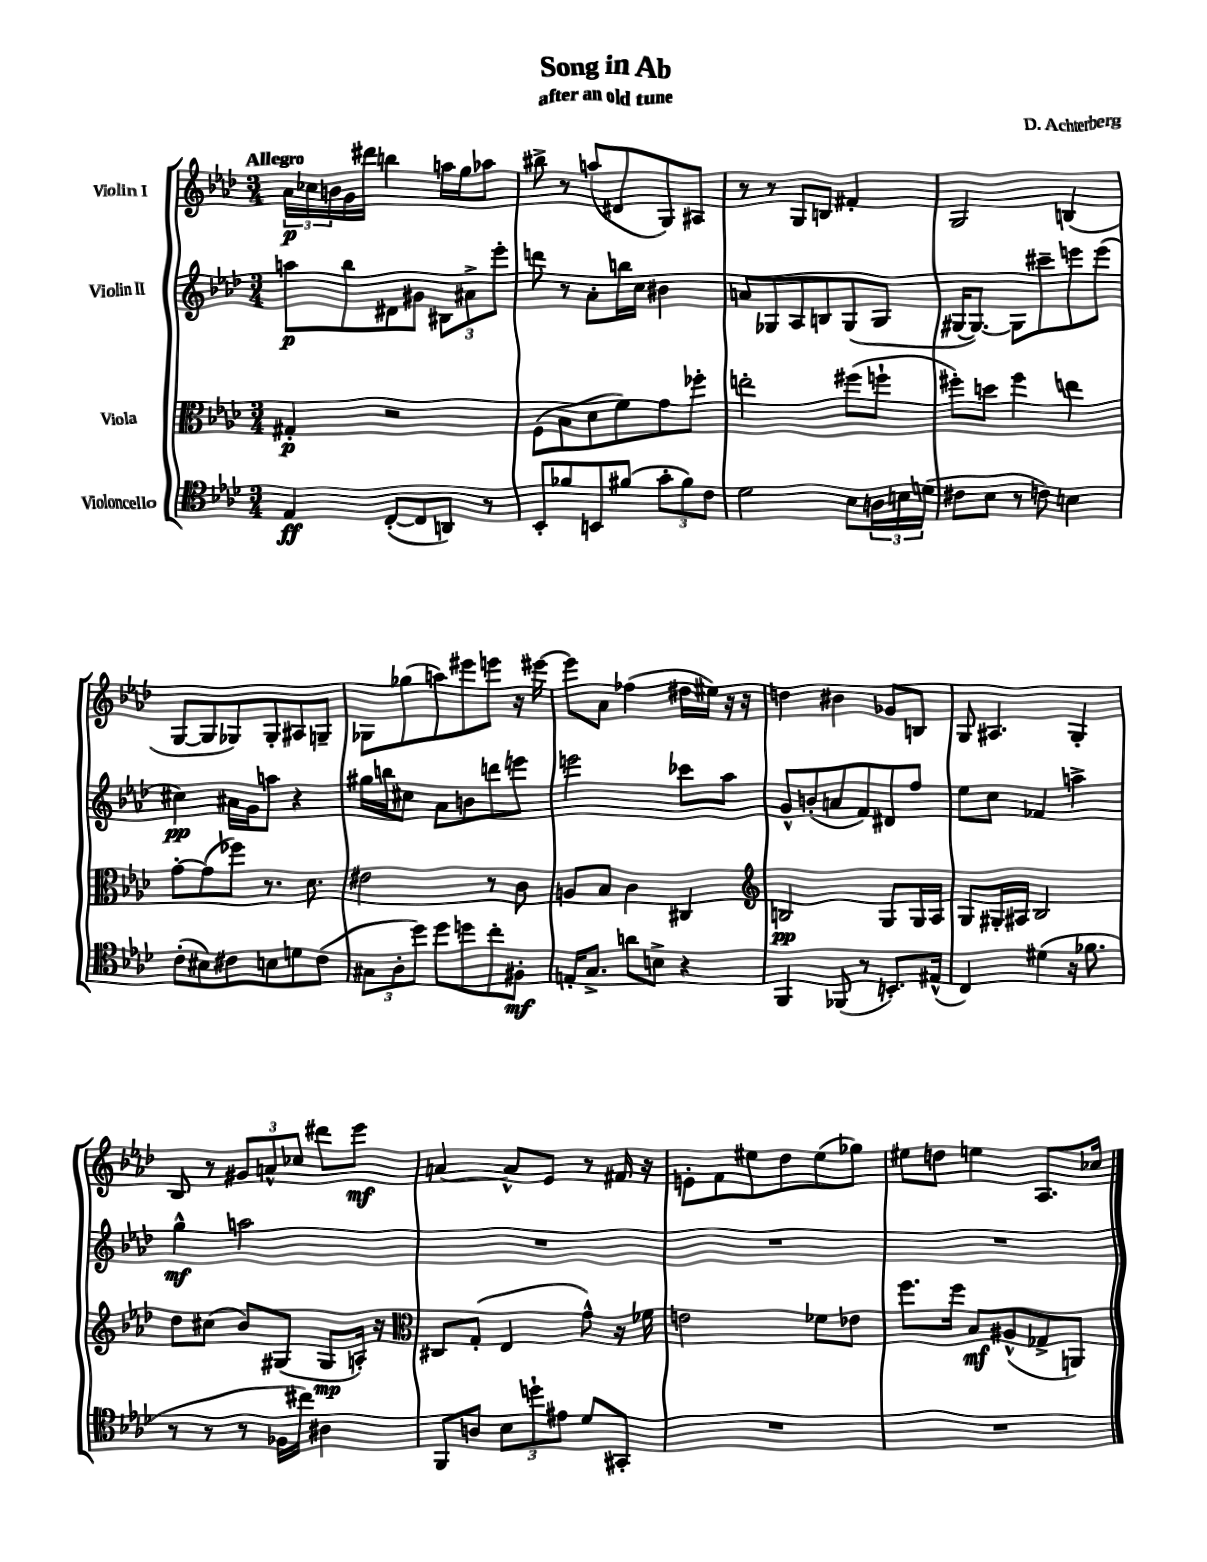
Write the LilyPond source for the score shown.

\header { title = "Song in Ab" composer = "D. Achterberg" subtitle = "after an old tune" }
<<
\new StaffGroup <<
\new Staff = "s0" \with { instrumentName = "Violin I" } {
    \clef treble \key aes \major \numericTimeSignature \time 3/4 \tempo "Allegro"
    \tuplet 3/2 { aes'16\p ces''16 b'16 } g'16 dis'''16 b''4 a''16 g''16 aes''8 |
    bis''8-> r8 a''8( dis'8 g8) ais8 |
    r8 r8 g8 b8 fis'4-. |
    g2 b4( |
    g8~ g8 ges8) ges8-. ais8 g8-- |
    ges8 ges''8( a''8) eis'''8 e'''8 r16 eis'''16~ |
    eis'''8 aes'8 fes''4( dis''16 eis''16) r16 r16 |
    d''4 bis'4 ges'8 b8 |
    g8 ais4. g4-. |
    bes8 r8 \tuplet 3/2 { gis'8 a'8-^ ces''8 } dis'''8 ees'''8\mf |
    a'4~ a'8-^ ees'8 r8 fis'16 r16 |
    e'8-. f'8 eis''8 des''8 eis''8( ges''8) |
    eis''8 d''8 e''4 aes8. ces''16 \bar "|." |
}
\new Staff = "s1" \with { instrumentName = "Violin II" } {
    \clef treble \key aes \major \numericTimeSignature \time 3/4
    a''8\p bes''8 dis'8 gis'8 \tuplet 3/2 { bis8 ais'8-> ees'''8-. } |
    d'''8 r8 aes'8-. b''16 c''16 bis'4 |
    a'8 ges8 aes8 b8 ges8( ges8 |
    gis16~ gis8.~) gis8 cis'''8-- e'''8 e'''8( |
    cis''4\pp) ais'16 g'16 a''8 r4 |
    gis''16 b''16 cis''8 aes'8 b'8 d'''8 e'''8 |
    e'''2 ces'''8 aes''8 |
    g'8-^ b'8-.( a'8 f'8) dis'8 f''8 |
    ees''8 c''8 fes'4 a''4-> |
    g''4-^\mf a''2 |
    R2. |
    R2. |
    R2. \bar "|." |
}
\new Staff = "s2" \with { instrumentName = "Viola" } {
    \clef alto \key aes \major \numericTimeSignature \time 3/4
    gis4-.\p r2 |
    f8( bes8 des'8 f'8) g'8 fes''8-. |
    e''2-. fis''8( f''8-! |
    fis''8-.) d''8 fis''4 e''4 |
    g'8~-. g'8( fes''8) r8. des'8. |
    eis'2 r8 c'8 |
    a8 bes8 c'4 cis4 |
    \clef treble b2\pp g8 g16 aes16 |
    g8 gis16-. ais16 bes2 |
    des''8 cis''8( bes'8) gis8( gis8\mp a16-.) r16 |
    \clef alto cis8 g8-.( ees4 g'8-^) r16 fes'16 |
    e'2 fes'8 ees'8 |
    f''8. f''16 bes8\mf ais8-^( ges8-> a,8) \bar "|." |
}
\new Staff = "s3" \with { instrumentName = "Violoncello" } {
    \clef tenor \key aes \major \numericTimeSignature \time 3/4
    ees4\ff c8~-.( c8 a,8) r8 |
    bes,8-. fes'8 b,8 fis'8( \tuplet 3/2 { g'8-. fis'8) c'8 } |
    des'2 bes8 \tuplet 3/2 { a16 b16 d'16( } |
    cis'8 bes8 r8 c'8) b4 |
    c'8-.( bis8) cis'8 b8 d'8 cis'8( |
    \tuplet 3/2 { gis8 aes8-. des''8) } des''8 d''8 c''8-. fis8-.\mf |
    e16-. g8.-> a'8 b8-> r4 |
    f,4 fes,8( r8 b,8.-.) eis16-^( |
    c4) dis'4( r16 fes'8. |
    r8 r8 r8 fes16 cis''16) ais4 |
    f,8 a8 \tuplet 3/2 { bes8 d''8-! eis'8 } des'8 gis,8-. |
    R2. |
    R2. \bar "|." |
}
>>
>>
\layout { \context { \Score \remove "Bar_number_engraver" } }
